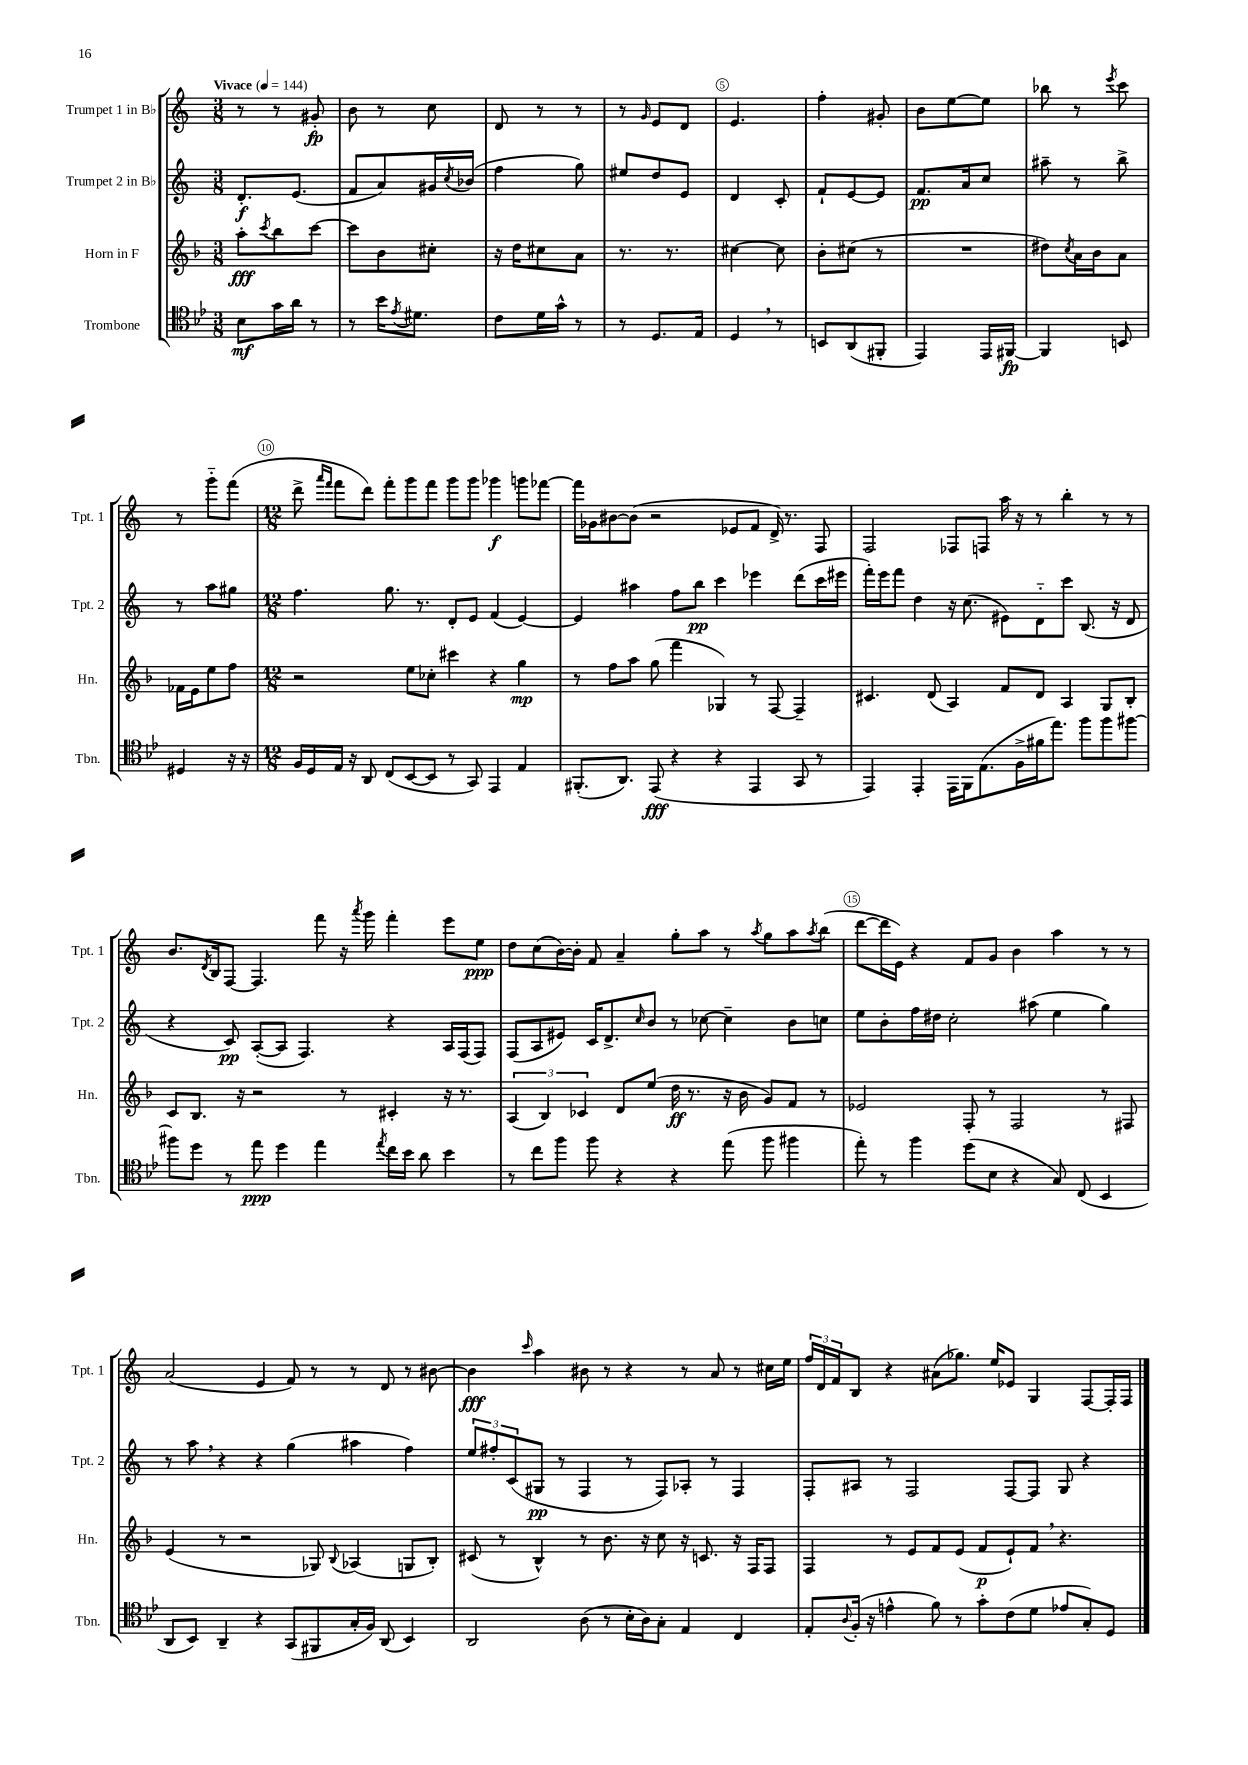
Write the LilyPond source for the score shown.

<<
\new StaffGroup <<
\new Staff = "s0" \with { instrumentName = "Trumpet 1 in Bb" shortInstrumentName = "Tpt. 1" } {
    \clef treble \key c \major \numericTimeSignature \time 3/8 \tempo "Vivace" 4 = 144
    r8 r8 gis'8-.\fp |
    b'8 r8 c''8 |
    d'8 r8 r8 |
    r8 \grace { g'16 } e'8 d'8 |
    e'4. |
    f''4-. gis'8-. |
    b'8 e''8~ e''8 |
    bes''8 r8 \acciaccatura { e'''8 } c'''8 |
    r8 g'''8-_ f'''8( |
    \numericTimeSignature \time 12/8 d'''8-> \grace { a'''16 f'''16 } f'''8 d'''8) f'''8-. g'''8 f'''8 g'''8 g'''8 ges'''4\f g'''8 fes'''8~ |
    fes'''16 ges'16 bis'8~ bis'8( r2 ees'8 f'8 d'16->) r8. f8 |
    f2 fes8 f8 a''16 r16 r8 b''4-. r8 r8 |
    b'8. \acciaccatura { d'8 } b16 f8~ f4. f'''8 r16 \acciaccatura { a'''8 } g'''16 f'''4-. e'''8 e''8\ppp |
    d''8 c''8( b'16~) b'16-. f'8 a'4-- g''8-. a''8 r8 \acciaccatura { a''8 } g''8 a''8 \acciaccatura { a''8 } b''8( |
    d'''8~ d'''16 e'16) r4 f'8 g'8 b'4 a''4 r8 r8 |
    a'2( e'4 f'8) r8 r8 d'8 r8 bis'8~ |
    bis'4\fff \grace { c'''16 } a''4 bis'8 r8 r4 r8 a'8 r8 cis''16 e''16 |
    \tuplet 3/2 { f''16 d'16 f'16 } b8 r4 ais'8( ges''8.) e''16 ees'8 g4 f8~ f16-. f16 \bar "|." |
}
\new Staff = "s1" \with { instrumentName = "Trumpet 2 in Bb" shortInstrumentName = "Tpt. 2" } {
    \clef treble \key c \major \numericTimeSignature \time 3/8
    d'8.-.\f e'8.( |
    f'8 a'8) gis'16 \acciaccatura { c''8 } bes'16( |
    f''4 g''8) |
    eis''8 d''8 e'8 |
    d'4 c'8-. |
    f'8-! e'8~ e'8 |
    f'8.\pp a'16 c''8 |
    ais''8-- r8 b''8-> |
    r8 a''8 gis''8 |
    \numericTimeSignature \time 12/8 f''4. g''8. r8. d'8-. e'8 f'4( e'4~) |
    e'4 ais''4 f''8 b''8\pp c'''4 ees'''4 d'''8( c'''16 eis'''16 |
    f'''16-.) e'''16 f'''8 d''4 r16 c''8.( eis'8) d'8-_ c'''8 b8.( r16 d'8 |
    r4 c'8\pp) a8~-.( a8 f4.) r4 a16 f16( f8) |
    f8( a8 eis'8) c'16 d'8.-> \grace { c''16 } b'8 r8 ces''8~ ces''4-- b'8 c''8 |
    e''8 b'8-. f''16 dis''16 c''2-. ais''8( e''4 g''4) |
    r8 a''8 \breathe r4 r4 g''4( ais''4 f''4) |
    \tuplet 3/2 { e''8 fis''8-. c'8( } gis8\pp r8 f4 r8 f8) aes8-. r8 f4 |
    f8-. ais8 r8 f2 f8~ f8 g8 r4 \bar "|." |
}
\new Staff = "s2" \with { instrumentName = "Horn in F" shortInstrumentName = "Hn." } {
    \clef treble \key f \major \numericTimeSignature \time 3/8
    a''8-.\fff \acciaccatura { c'''8 } bes''8 c'''8~ |
    c'''8 bes'8 cis''8-. |
    r16 d''16 cis''8 a'8 |
    r8. r8. |
    cis''4~ cis''8 |
    bes'8-. cis''8( r8 |
    R4. |
    dis''8) \acciaccatura { c''8 } a'16 bes'16 a'8 |
    fes'16 e'16 e''8 f''8 |
    \numericTimeSignature \time 12/8 r2 e''8 ces''8-. cis'''4 r4 g''4\mp |
    r8 f''8 a''8 g''8( f'''4 ges4) r8 f8~ f4-- |
    cis'4. d'8( a4) f'8 d'8 a4 g8 bes8-. |
    c'8 bes8. r16 r2 r8 cis'4-. r16 r8. |
    \tuplet 3/2 { a4( bes4) ces'4 } d'8 e''8( d''16\ff r8. r16 bes'16 g'8) f'8 r8 |
    ees'2 f8-. r8 f2 r8 fis8 |
    e'4( r8 r2 ges8) \appoggiatura { bes8 } aes4( g8 bes8-.) |
    cis'8( r8 bes4-^) r8 bes'8. r16 c''8 r16 c'8. r16 f16 f8 |
    f4 r8 e'8 f'8 e'8( f'8\p e'8-!) f'8 \breathe r4. \bar "|." |
}
\new Staff = "s3" \with { instrumentName = "Trombone" shortInstrumentName = "Tbn." } {
    \clef tenor \key bes \major \numericTimeSignature \time 3/8
    bes8\mf g'16 a'16 r8 |
    r8 bes'16 \acciaccatura { ees'8 } dis'8. |
    c'8 d'16 g'16-^ r8 |
    r8 d8. ees16 |
    d4 \breathe r8 |
    b,8 a,8( fis,8-. |
    ees,4) ees,16 fis,16~\fp |
    fis,4 b,8 |
    dis4 r16 r16 |
    \numericTimeSignature \time 12/8 f16 d16 ees16 r16 a,8 c8( bes,8~ bes,8 r8 g,8) ees,4 ees4 |
    fis,8.-.( a,8.) ees,8\fff( r4 r4 ees,4 g,8 r8 |
    ees,4) ees,4-. ees,16 f,16 ees8.( f16-> fis'16 ees''8.) f''8 f''8 fis''8~ |
    fis''8 d''8 r8 ees''8\ppp d''4 ees''4 \acciaccatura { ees''8 } c''16 bes'16 a'8 bes'4 |
    r8 c''8 f''8 f''8 r4 r4 ees''8( f''8 fis''4 |
    ees''8-.) r8 f''4 d''8( bes8 r4 g8) c8( bes,4 |
    a,8 bes,8) a,4-- r4 g,8( fis,8 g16-. f16) a,8( bes,4) |
    a,2 a8( r8 bes16-. a16) g8-. ees4 c4 |
    ees8-. \appoggiatura { a8 } f16-.( r16 e'4-^ f'8) r8 g'8-. c'8( d'8 ees'8 g8-.) d8 \bar "|." |
}
>>
>>
\layout { \context { \Score \override BarNumber.break-visibility = ##(#f #t #t) barNumberVisibility = #(every-nth-bar-number-visible 5) \override BarNumber.stencil = #(make-stencil-circler 0.1 0.3 ly:text-interface::print) } }
